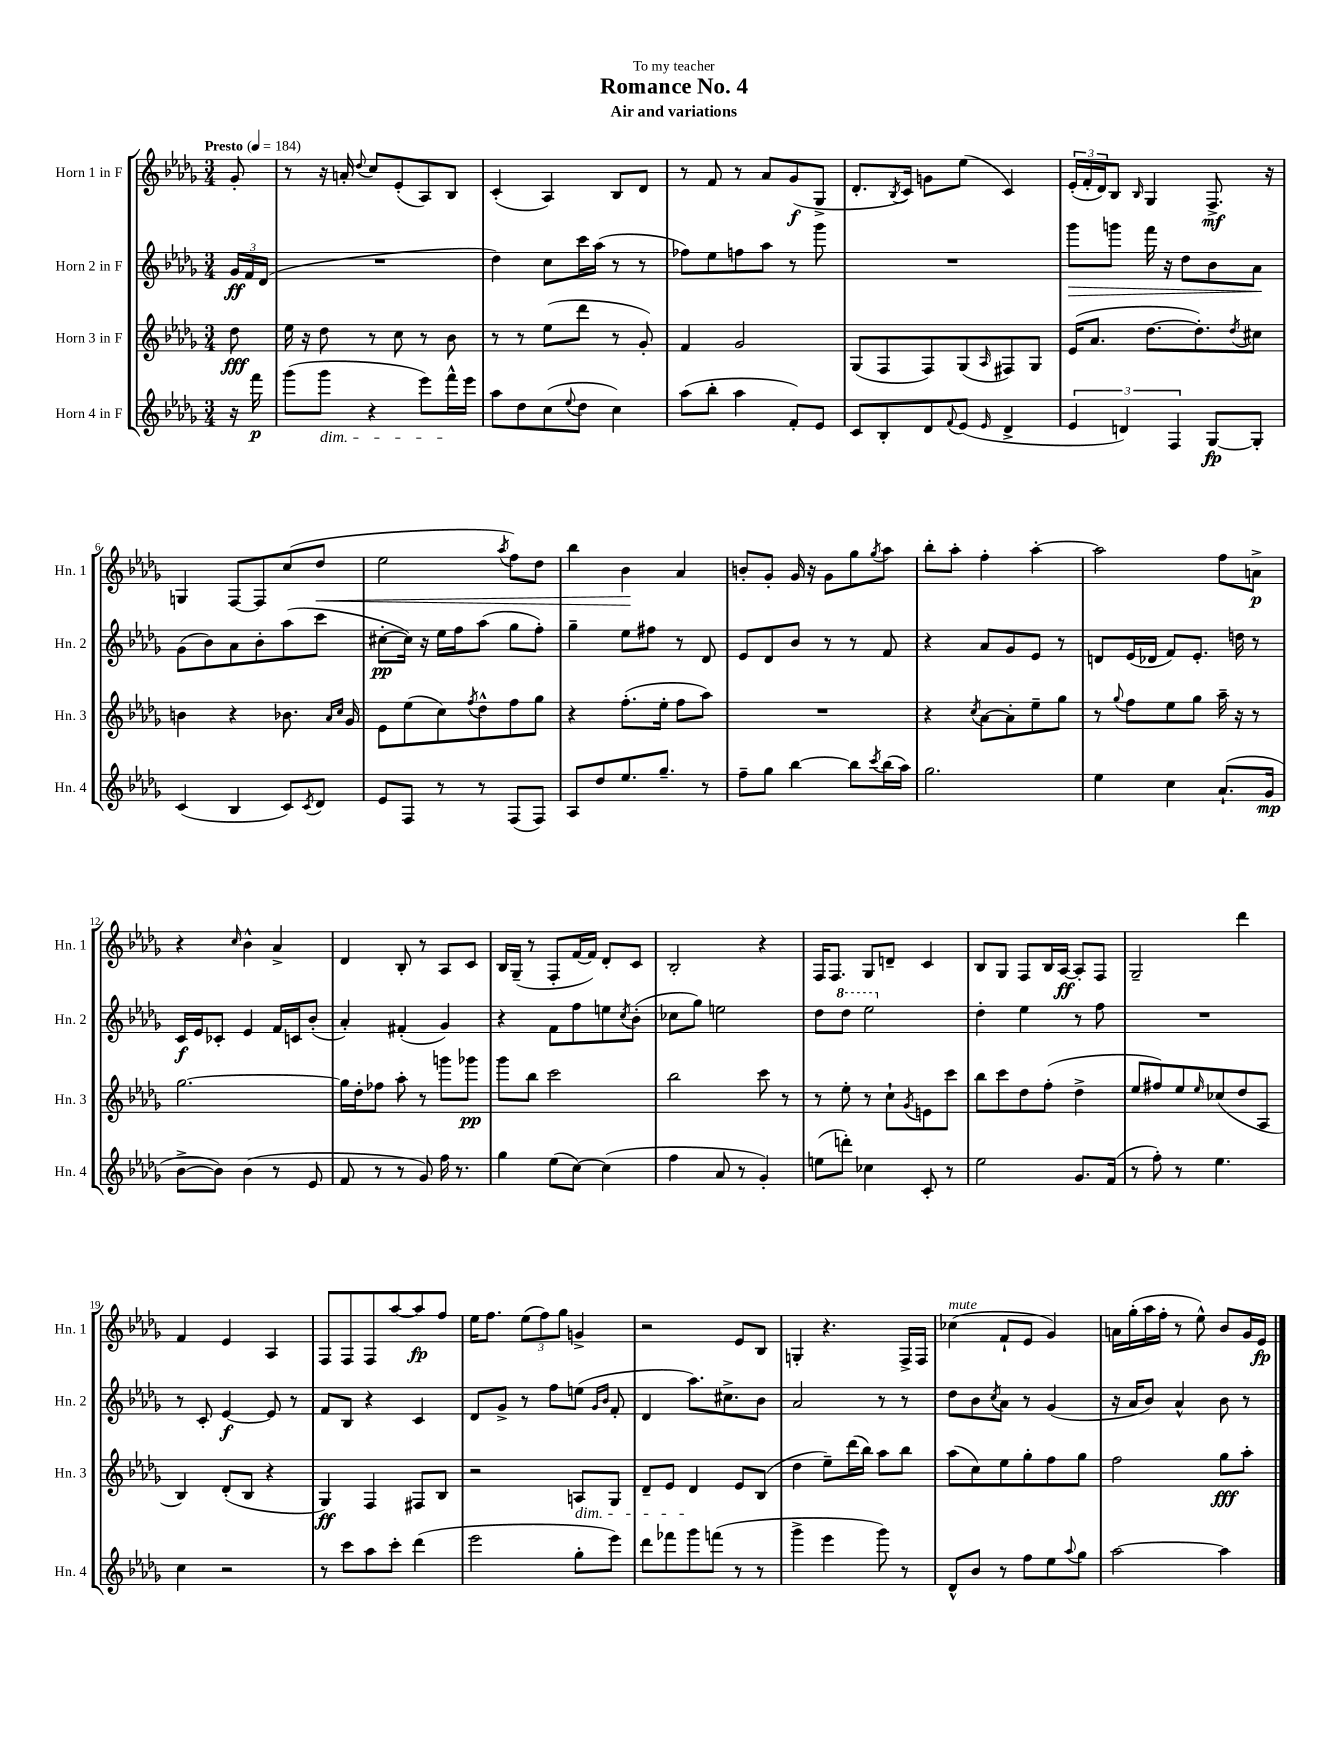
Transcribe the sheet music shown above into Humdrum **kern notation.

**kern	**dynam	**kern	**dynam	**kern	**dynam	**kern	**dynam
*part4	*part4	*part3	*part3	*part2	*part2	*part1	*part1
*staff4	*staff4	*staff3	*staff3	*staff2	*staff2	*staff1	*staff1
*I"Horn 4 in F	*	*I"Horn 3 in F	*	*I"Horn 2 in F	*	*I"Horn 1 in F	*
*I'Hn. 4	*	*I'Hn. 3	*	*I'Hn. 2	*	*I'Hn. 1	*
*clefG2	*	*clefG2	*	*clefG2	*	*clefG2	*
*k[b-e-a-d-g-]	*	*k[b-e-a-d-g-]	*	*k[b-e-a-d-g-]	*	*k[b-e-a-d-g-]	*
*M3/4	*	*M3/4	*	*M3/4	*	*M3/4	*
*MM184	*	*MM184	*	*MM184	*	*MM184	*
=	=	=	=	=	=	=	=
!	!	!	!	!	!	!LO:TX:a:B:t=Presto	!
16r	.	8dd-\	fff	24g-/LL	ff	8g-'/	.
.	.	.	.	24f/	.	.	.
16fff\	p	.	.	.	.	.	.
.	.	.	.	(24d-/JJ	.	.	.
=1	=1	=1	=1	=1	=1	=1	=1
(8ggg-\L	.	16ee-\	.	2.r	.	8r	.
.	.	16r	.	.	.	.	.
!LO:TX:b:i:t=dim.	!	!	!	!	!	!	!
8ggg-\J	.	8dd-\	.	.	.	16r	.
.	.	.	.	.	.	16an'/	.
.	.	.	.	.	.	8qqdd-/	.
4r	.	8r	.	.	.	8cc/L	.
.	.	8cc\	.	.	.	(8e-'/	.
8eee-\L)	.	8r	.	.	.	8A-/)	.
16fff^^\L	.	8b-\	.	.	.	8B-/J	.
16eee-\JJ	.	.	.	.	.	.	.
=2	=2	=2	=2	=2	=2	=2	=2
8aa-\L	.	8r	.	4dd-\)	.	(4c'/	.
8dd-\	.	8r	.	.	.	.	.
(8cc\	.	(8ee-\L	.	8cc\L	.	4A-/)	.
8qqee-/	.	.	.	.	.	.	.
8dd-\J	.	8ddd-\J	.	16ccc\L	.	.	.
.	.	.	.	(16aa-\JJ	.	.	.
4cc\)	.	8r	.	8r	.	8B-/L	.
.	.	8g-'/)	.	8r	.	8d-/J	.
=3	=3	=3	=3	=3	=3	=3	=3
(8aa-\L	.	4f/	.	8ff-X\L)	.	8r	.
8bb-'\J	.	.	.	8ee-\	.	8f/	.
4aa-\	.	2g-/	.	8ffn\	.	8r	.
.	.	.	.	8aa-\J	.	8a-/L	.
8f'/L)	.	.	.	8r	.	(8g-/	f
8e-/J	.	.	.	8ggg-\	.	8G-^/J	.
=4	=4	=4	=4	=4	=4	=4	=4
8c/L	.	(8G-/L	.	2.r	.	8.d-'/L	.
8B-'/	.	8F/	.	.	.	.	.
.	.	.	.	.	.	8qB-/	.
.	.	.	.	.	.	16c/Jk)	.
8d-/	.	8F/)	.	.	.	8gn\L	.
8qqf/	.	.	.	.	.	.	.
(8e-/J	.	(8G-/	.	.	.	(8ee-\J	.
16qqe-/	.	16qqA-/	.	.	.	.	.
4d-^/	.	8F#X/)	.	.	.	4c/)	.
.	.	8G-/J	.	.	.	.	.
=5	=5	=5	=5	=5	=5	=5	=5
!	!	!	!	!	!LO:HP:b	!	!
6e-/	.	(16e-/KL	.	8ggg-\L	>	(24e-'/LL	.
.	.	.	.	.	.	24f'/	.
.	.	8.a-/J	.	.	.	.	.
.	.	.	.	.	.	24d-/J)	.
.	.	.	.	8gggn\J	.	8B-/J	.
6dn/)	.	.	.	.	.	.	.
.	.	.	.	.	.	16qqB-/	.
.	.	[8.dd-\L	.	16fff\	.	4G-/	.
.	.	.	.	16r	.	.	.
6F/	.	.	.	.	.	.	.
.	.	.	.	8dd-\L	.	.	.
.	.	8.dd-'\])	.	.	.	.	.
[8G-/L	fp	.	.	8b-\	.	8.F^/	mf
.	.	8qdd-/	.	.	.	.	.
8G-'/J]	.	8cc#X\J	.	8a-\J	.	.	.
.	.	.	.	.	.	16r	.
.	.	.	.	.	]	.	.
!!LO:LB:g=z
=6	=6	=6	=6	=6	=6	=6	=6
(4c/	.	4bn\	.	(8g-\L	.	4Gn/	.
.	.	.	.	8b-\)	.	.	.
4B-/	.	4r	.	8a-\	.	[8F/L	.
.	.	.	.	8b-'\	.	8F/]	.
8c/L)	.	8.b-X\	.	(8aa-\	.	(8cc/	.
8qc/	.	.	.	.	.	.	.
!	!	!	!	!	!	!	!LO:HP:b
8d-/J	.	.	.	8ccc\J	.	8dd-/J	<
.	.	16qqa-/LL	.	.	.	.	.
.	.	16qqcc/JJ	.	.	.	.	.
.	.	16g-/	.	.	.	.	.
=7	=7	=7	=7	=7	=7	=7	=7
8e-/L	.	8e-\L	.	[8cc#X'\L	pp	2ee-\	.
8F/J	.	(8ee-\	.	16cc#\Jk])	.	.	.
.	.	.	.	16r	.	.	.
8r	.	8cc\)	.	16ee-\LL	.	.	.
.	.	.	.	16ff\J	.	.	.
.	.	8qff/	.	.	.	.	.
8r	.	8dd-^^\	.	(8aa-\J	.	.	.
.	.	.	.	.	.	8qaa-/	.
(8F/L	.	8ff\	.	8gg-\L	.	8ff\L)	.
8F/J)	.	8gg-\J	.	8ff'\J)	.	8dd-\J	.
=8	=8	=8	=8	=8	=8	=8	=8
8A-/L	.	4r	.	4gg-~\	.	4bb-\	.
8dd-/	.	.	.	.	.	.	.
8.ee-/	.	(8.ff'\L	.	8ee-\L	.	4b-\	.
.	.	.	.	8ff#X\J	.	.	.
8.gg-~/J	.	16ee-'\Jk	.	.	.	.	.
.	.	8ff\L	.	8r	.	4a-/	[
8r	.	8aa-\J)	.	8d-/	.	.	.
=9	=9	=9	=9	=9	=9	=9	=9
8ff~\L	.	2.r	.	8e-/L	.	8bn'/L	.
8gg-\J	.	.	.	8d-/	.	8g-'/J	.
[4bb-\	.	.	.	8b-/J	.	16g-/	.
.	.	.	.	.	.	16r	.
.	.	.	.	8r	.	8g-\L	.
8bb-\L]	.	.	.	8r	.	8gg-\	.
8qccc/	.	.	.	.	.	8qgg-/	.
(16bb-\L	.	.	.	8f/	.	8aa-\J	.
16aa-\JJ)	.	.	.	.	.	.	.
=10	=10	=10	=10	=10	=10	=10	=10
2.gg-\	.	4r	.	4r	.	8bb-'\L	.
.	.	.	.	.	.	8aa-'\J	.
.	.	8qcc/	.	.	.	.	.
.	.	[8a-\L	.	8a-/L	.	4ff'\	.
.	.	8a-'\]	.	8g-/	.	.	.
.	.	8ee-~\	.	8e-/J	.	[4aa-'\	.
.	.	8gg-\J	.	8r	.	.	.
=11	=11	=11	=11	=11	=11	=11	=11
4ee-\	.	8r	.	8dn/L	.	2aa-\]	.
.	.	8qqgg-/	.	.	.	.	.
.	.	8ff\L	.	(16e-/L	.	.	.
.	.	.	.	16d-X/JJ	.	.	.
4cc\	.	8ee-\	.	8f/L)	.	.	.
.	.	8gg-\J	.	8.e-'/J	.	.	.
(8.a-`/L	.	16aa-~\	.	.	.	8ff\L	.
.	.	16r	.	16ddn\	.	.	.
.	.	8r	.	8r	.	8an^\J	p
16g-/Jk	mp	.	.	.	.	.	.
!!LO:LB:g=z
=12	=12	=12	=12	=12	=12	=12	=12
[8b-^\L	.	[2.gg-\	.	16c/LL	f	4r	.
.	.	.	.	16e-/J	.	.	.
8b-\J])	.	.	.	8c-X'/J	.	.	.
.	.	.	.	.	.	16qqcc/	.
(4b-\	.	.	.	4e-/	.	4b-^^\	.
8r	.	.	.	16f/LL	.	4a-^/	.
.	.	.	.	16cn/J	.	.	.
8e-/	.	.	.	(8b-'/J	.	.	.
=13	=13	=13	=13	=13	=13	=13	=13
8f/	.	16gg-\LL]	.	4a-'/)	.	4d-/	.
.	.	16dd-'\J	.	.	.	.	.
8r	.	8ff-X\J	.	.	.	.	.
8r	.	8aa-'\	.	(4f#X'/	.	8B-'/	.
8g-/)	.	8r	.	.	.	8r	.
16ff\	.	8gggn\L	.	4g-/)	.	8A-/L	.
8.r	.	.	.	.	.	.	.
.	.	8ggg-X\J	pp	.	.	8c/J	.
=14	=14	=14	=14	=14	=14	=14	=14
4gg-\	.	8ggg-\L	.	4r	.	16B-/LL	.
.	.	.	.	.	.	(16G-~/JJ	.
.	.	8bb-\J	.	.	.	8r	.
(8ee-\L	.	2ccc\	.	8f\L	.	8F'/L	.
[8cc\J)	.	.	.	8ff\	.	[16f/L	.
.	.	.	.	.	.	16f/JJ])	.
(4cc\]	.	.	.	8een\	.	8d-'/L	.
.	.	.	.	8qcc/	.	.	.
.	.	.	.	(8b-'\J	.	8c/J	.
=15	=15	=15	=15	=15	=15	=15	=15
4ff\	.	2bb-\	.	8cc-X\L	.	2B-'/	.
.	.	.	.	8gg-\J)	.	.	.
8a-/	.	.	.	2een\	.	.	.
8r	.	.	.	.	.	.	.
4g-'/)	.	8ccc\	.	.	.	4r	.
.	.	8r	.	.	.	.	.
=16	=16	=16	=16	=16	=16	=16	=16
(8een\L	.	8r	.	8dd-\L	.	16F/KL	.
.	.	.	.	.	.	8.F/J	.
*	*	*	*	*8va	*	*	*
8dddn'\J)	.	8ee-'\	.	8ddd-\J	.	.	.
4cc-X\	.	8r	.	2eee-\	.	8G-/L	.
.	.	8cc`\L	.	.	.	8dn~/J	.
.	.	8qg-/	.	.	.	.	.
8c'/	.	8en\	.	.	.	4c/	.
8r	.	8ccc\J	.	.	.	.	.
=17	=17	=17	=17	=17	=17	=17	=17
*	*	*	*	*X8va	*	*	*
2ee-\	.	8bb-\L	.	4dd-'\	.	8B-/L	.
.	.	8ccc\	.	.	.	8G-/J	.
.	.	8dd-\	.	4ee-\	.	8F/L	.
.	.	(8ff'\J	.	.	.	16B-/L	.
.	.	.	.	.	.	[16A-/JJ	ff
8.g-/L	.	4dd-^\	.	8r	.	8A-'/L]	.
.	.	.	.	8ff\	.	8F/J	.
(16f/Jk	.	.	.	.	.	.	.
=18	=18	=18	=18	=18	=18	=18	=18
8r	.	8ee-/L	.	2.r	.	2G-~/	.
8ff'\)	.	8ff#X/)	.	.	.	.	.
8r	.	8ee-/	.	.	.	.	.
.	.	16qqee-/	.	.	.	.	.
4.ee-\	.	(8cc-X/	.	.	.	.	.
.	.	8dd-/	.	.	.	4ddd-\	.
.	.	8A-/J	.	.	.	.	.
!!LO:LB:g=z
=19	=19	=19	=19	=19	=19	=19	=19
4cc\	.	4B-/)	.	8r	.	4f/	.
.	.	.	.	8c'/	.	.	.
2r	.	(8d-'/L	.	[4e-/	f	4e-/	.
.	.	8B-/J	.	.	.	.	.
.	.	4r	.	8e-/]	.	4A-/	.
.	.	.	.	8r	.	.	.
=20	=20	=20	=20	=20	=20	=20	=20
8r	.	4G-/)	ff	8f/L	.	8F/L	.
8ccc\L	.	.	.	8B-/J	.	8F/	.
8aa-\	.	4F/	.	4r	.	8F/	.
8ccc'\J	.	.	.	.	.	[8aa-/	.
(4ddd-\	.	8F#X/L	.	4c/	.	8aa-/]	fp
.	.	8B-/J	.	.	.	8ff/J	.
=21	=21	=21	=21	=21	=21	=21	=21
2eee-\	.	2r	.	8d-/L	.	16ee-\KL	.
.	.	.	.	.	.	8.ff\J	.
.	.	.	.	8g-^/J	.	.	.
.	.	.	.	8r	.	(12ee-\L	.
.	.	.	.	.	.	12ff\)	.
.	.	.	.	8ff\L	.	.	.
.	.	.	.	.	.	12gg-\J	.
!	!	!LO:TX:b:i:t=dim.	!	!	!	!	!
8gg-'\L	.	8An/L	.	(8een\J	.	4gn^/	.
.	.	.	.	16qqg-/LL	.	.	.
.	.	.	.	16qqb-/JJ	.	.	.
8eee-\J)	.	8G-/J	.	8f'/	.	.	.
=22	=22	=22	=22	=22	=22	=22	=22
8ddd-\L	.	8d-~/L	.	4d-/	.	2r	.
8fff-X\	.	8e-/J	.	.	.	.	.
8ggg-\	.	4d-/	.	8.aa-\L)	.	.	.
(8fffn\J	.	.	.	.	.	.	.
.	.	.	.	8.cc#X^\	.	.	.
8r	.	8e-/L	.	.	.	8e-/L	.
8r	.	(8B-/J	.	8b-\J	.	8B-/J	.
=23	=23	=23	=23	=23	=23	=23	=23
4ggg-^\	.	4dd-\	.	2a-/	.	4Gn'/	.
4eee-\	.	8ee-~\L)	.	.	.	4.r	.
.	.	(16ddd-\L	.	.	.	.	.
.	.	16bb-\JJ)	.	.	.	.	.
8ggg-\)	.	8aa-\L	.	8r	.	.	.
8r	.	8bb-\J	.	8r	.	16F^/LL	.
.	.	.	.	.	.	16F/JJ	.
=24	=24	=24	=24	=24	=24	=24	=24
!	!	!	!	!	!	!LO:TX:a:i:t=mute	!
8d-^^/L	.	(8aa-\L	.	8dd-\L	.	(4cc-X\	.
8b-/J	.	8cc\)	.	8b-\	.	.	.
.	.	.	.	8qcc/	.	.	.
8r	.	8ee-\	.	8a-\J	.	8f`/L	.
8ff\L	.	8gg-'\	.	8r	.	8e-/J	.
8ee-\	.	8ff\	.	(4g-/	.	4g-/)	.
8qqaa-/	.	.	.	.	.	.	.
8gg-\J	.	8gg-\J	.	.	.	.	.
=25	=25	=25	=25	=25	=25	=25	=25
[2aa-\	.	2ff\	.	16r	.	16an\LL	.
.	.	.	.	16a-/KL	.	(16gg-'\	.
.	.	.	.	8b-/J)	.	16aa-\	.
.	.	.	.	.	.	16ff'\JJ	.
.	.	.	.	4a-^^/	.	8r	.
.	.	.	.	.	.	8ee-^^\)	.
4aa-\]	.	8gg-\L	fff	8b-\	.	8b-/L	.
.	.	8aa-'\J	.	8r	.	16g-/L	.
.	.	.	.	.	.	16e-/JJ	fp
==	==	==	==	==	==	==	==
*-	*-	*-	*-	*-	*-	*-	*-
